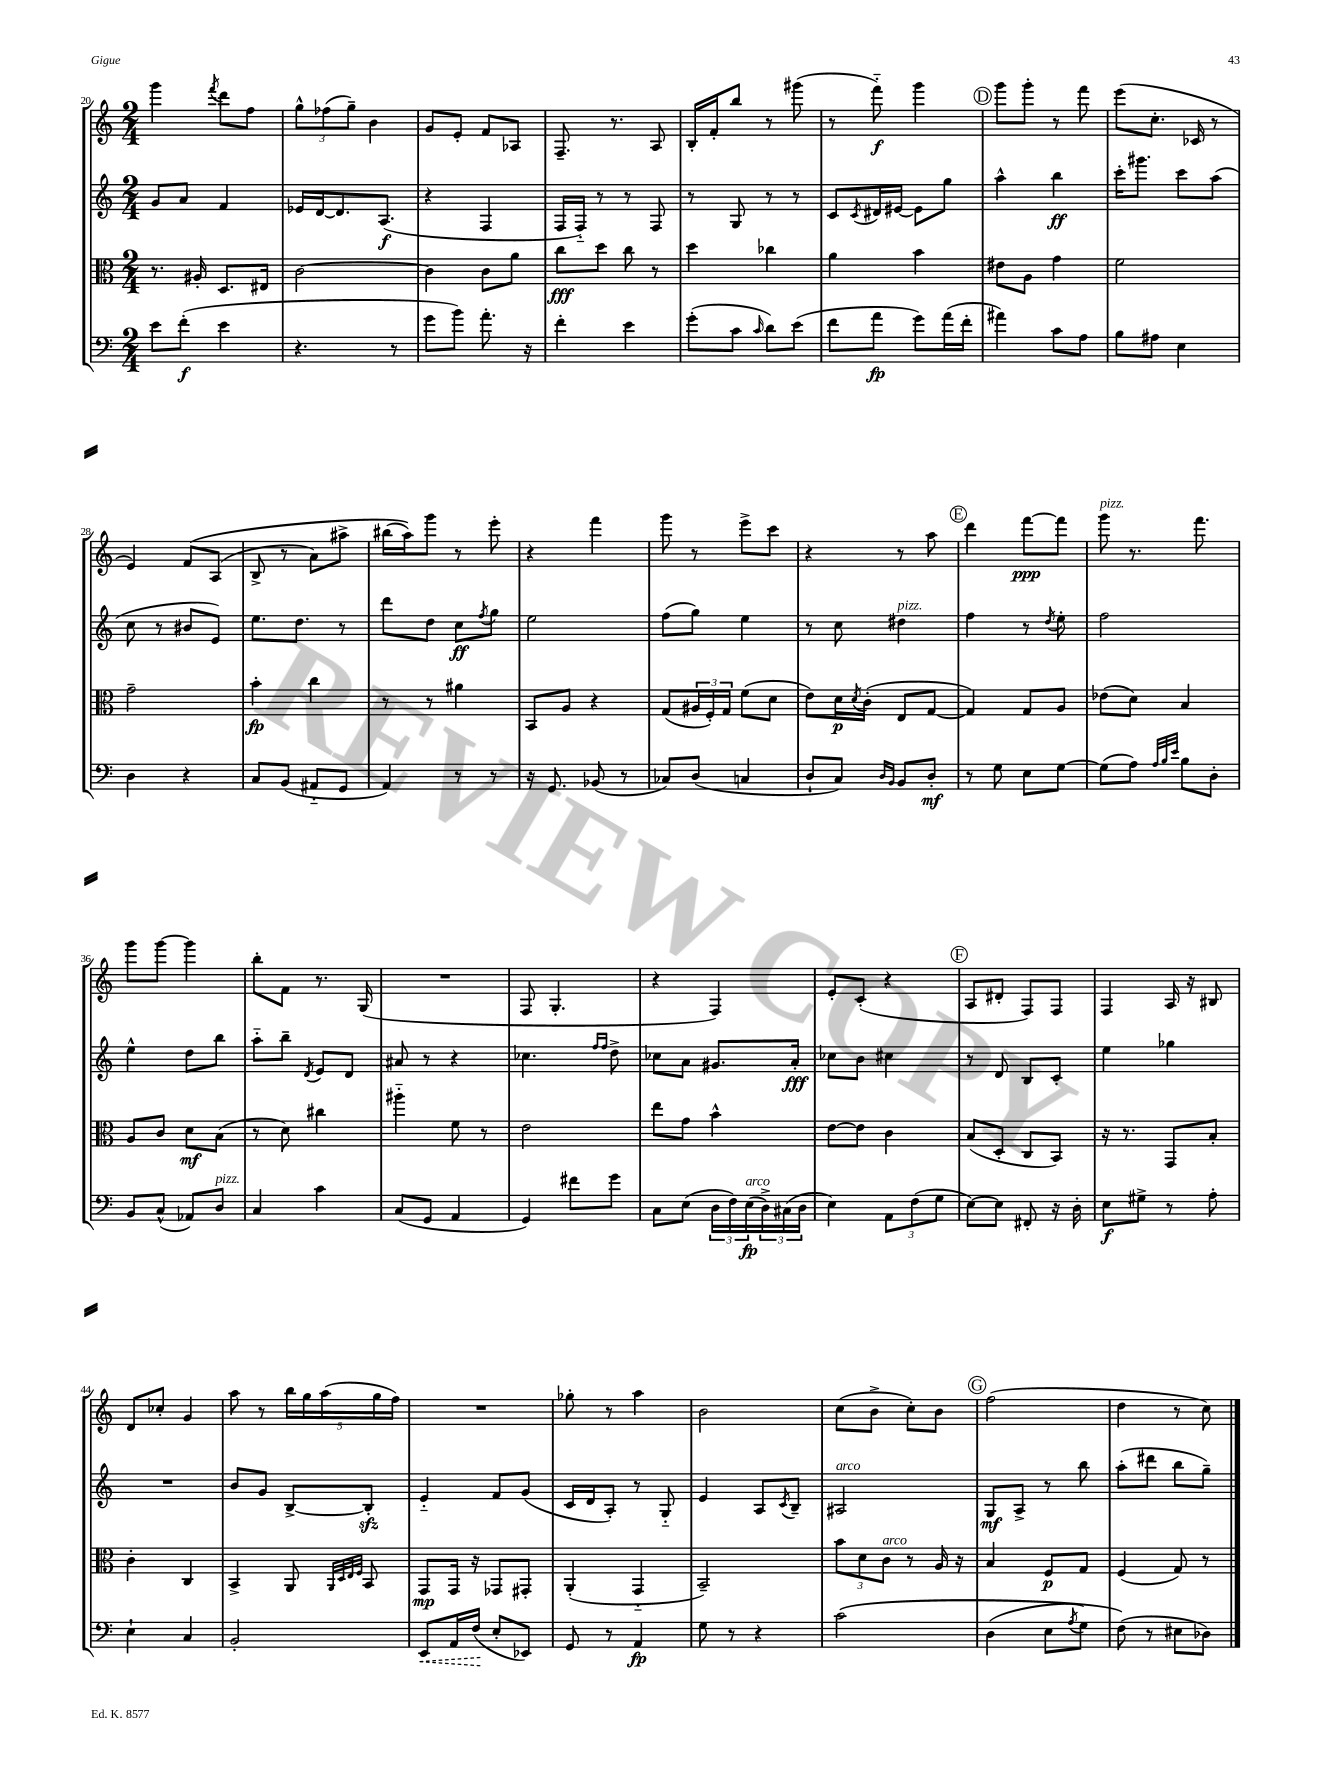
<<
\new StaffGroup <<
\new Staff = "s0" {
    \clef treble \key c \major \numericTimeSignature \time 2/4
    g'''4 \acciaccatura { f'''8 } d'''8 f''8 |
    \tuplet 3/2 { g''8-^ fes''8( g''8--) } b'4 |
    g'8 e'8-. f'8 aes8 |
    f8.-- r8. a8 |
    b16-. f'16-. b''8 r8 gis'''8( |
    r8 f'''8-_\f) g'''4 |
    \mark \markup { \circle "D" } g'''8 g'''8-. r8 f'''8 |
    e'''8( c''8.-. ces'16 r8 |
    e'4) f'8\( a8( |
    b8-> r8 a'8) ais''8-> |
    bis''16( a''16)\) g'''8 r8 e'''8-. |
    r4 f'''4 |
    g'''8 r8 e'''8-> c'''8 |
    r4 r8 a''8 |
    \mark \markup { \circle "E" } d'''4 f'''8~\ppp f'''8 |
    g'''8^\markup { \italic "pizz." } r8. f'''8. |
    g'''8 g'''8~ g'''4 |
    b''8-. f'8 r8. g16( |
    R2 |
    f8 g4.-. |
    r4 f4) |
    e'8-. c'8-.( r4 |
    \mark \markup { \circle "F" } a8 dis'8-. f8) f8 |
    f4 a16 r16 bis8 |
    d'8 ces''8-. g'4 |
    a''8 r8 \tuplet 5/4 { b''16 g''16 a''16( g''16 f''16) } |
    R2 |
    ges''8-. r8 a''4 |
    b'2 |
    c''8( b'8-> c''8-.) b'8 |
    \mark \markup { \circle "G" } f''2( |
    d''4 r8 c''8) \bar "|." |
}
\new Staff = "s1" {
    \clef treble \key c \major \numericTimeSignature \time 2/4
    g'8 a'8 f'4 |
    ees'16 d'16~ d'8. a8.\f( |
    r4 f4 |
    f16 f16-_) r8 r8 f8 |
    r8 g8 r8 r8 |
    c'8 \acciaccatura { c'8 } dis'16 eis'16~ eis'8 g''8 |
    \mark \markup { \circle "D" } a''4-^ b''4\ff |
    c'''16-. gis'''8. c'''8 a''8( |
    c''8 r8 bis'8 e'8) |
    e''8. d''8. r8 |
    d'''8 d''8 c''8\ff \acciaccatura { f''8 } g''8 |
    e''2 |
    f''8( g''8) e''4 |
    r8 c''8 dis''4^\markup { \italic "pizz." } |
    \mark \markup { \circle "E" } f''4 r8 \acciaccatura { d''8 } e''8-. |
    f''2 |
    e''4-^ d''8 b''8 |
    a''8-_ b''8-- \acciaccatura { d'8 } e'8 d'8 |
    ais'8 r8 r4 |
    ces''4. \grace { f''16 f''16 } d''8-> |
    ces''8 a'8 gis'8. a'16-.\fff |
    ces''8 b'8 cis''4 |
    \mark \markup { \circle "F" } r8 d'8 b8 c'8-. |
    e''4 ges''4 |
    R2 |
    b'8 g'8 b8~-> b8-.\sfz |
    e'4-_ f'8 g'8( |
    c'16 d'16 a8-.) r8 g8-_ |
    e'4 a8 \acciaccatura { c'8 } b8-- |
    ais2^\markup { \italic "arco" } |
    \mark \markup { \circle "G" } g8\mf a8-> r8 b''8 |
    a''8-.( dis'''8 b''8 g''8--) \bar "|." |
}
\new Staff = "s2" {
    \clef alto \key c \major \numericTimeSignature \time 2/4
    r8. ais16-. d8. eis16 |
    c'2~ |
    c'4 c'8 a'8 |
    c''8\fff d''8 c''8 r8 |
    d''4 ces''4 |
    a'4 b'4 |
    \mark \markup { \circle "D" } eis'8 a8 g'4 |
    f'2 |
    g'2-- |
    b'4-.\fp c''4 |
    r8 r8 ais'4 |
    b,8 a8 r4 |
    g8( \tuplet 3/2 { ais16 f16-.) g16 } f'8( d'8 |
    e'8) d'16\p \acciaccatura { d'8 } c'16-.( e8 g8~ |
    \mark \markup { \circle "E" } g4) g8 a8 |
    ees'8( d'8) b4 |
    a8 c'8 d'8\mf b8( |
    r8 d'8) cis''4 |
    ais''4-_ f'8 r8 |
    e'2 |
    e''8 g'8 b'4-^ |
    e'8~ e'8 c'4 |
    \mark \markup { \circle "F" } b8( d8-. c8 b,8) |
    r16 r8. g,8 b8-. |
    c'4-. c4 |
    b,4-> a,8 \grace { a,32 d32 e32 f32 } b,8 |
    g,8\mp g,16 r16 ges,8 gis,8-. |
    a,4-.( g,4-_ |
    b,2--) |
    \tuplet 3/2 { b'8 d'8 c'8^\markup { \italic "arco" } } r8 a16 r16 |
    \mark \markup { \circle "G" } b4 f8\p g8 |
    f4( g8) r8 \bar "|." |
}
\new Staff = "s3" {
    \clef bass \key c \major \numericTimeSignature \time 2/4
    e'8 f'8-.\f( e'4 |
    r4. r8 |
    g'8 b'8) a'8.-. r16 |
    f'4-. e'4 |
    g'8-.( c'8 \grace { c'16 } d'8) e'8( |
    f'8 a'8\fp g'8) a'16( f'16-. |
    \mark \markup { \circle "D" } ais'4) c'8 a8 |
    b8 ais8 e4 |
    d4 r4 |
    c8 b,8( ais,8-_ g,8 |
    a,4) r8 r8 |
    r16 g,8. bes,8( r8 |
    ces8) d8( c4 |
    d8-! c8) \grace { d16 b,16 } b,8 d8-.\mf |
    \mark \markup { \circle "E" } r8 g8 e8 g8~ |
    g8( a8) \grace { a32 b32 e'32 } b8 d8-. |
    b,8 c8-^( aes,8) d8^\markup { \italic "pizz." } |
    c4 c'4 |
    c8( g,8 a,4 |
    g,4) fis'8 g'8 |
    c8 e8( \tuplet 3/2 { d16 f16) e16\fp^\markup { \italic "arco" }( } \tuplet 3/2 { d16->) cis16( d16 } |
    e4) \tuplet 3/2 { a,8 f8( g8 } |
    \mark \markup { \circle "F" } e8~) e8 fis,8-. r16 d16-. |
    e8\f gis8-> r8 a8-. |
    e4-! c4 |
    b,2-. |
    \once \override Hairpin.style = #'dashed-line e,8\< a,16 f16\!( e8-. ees,8) |
    g,8 r8 a,4\fp |
    g8 r8 r4 |
    c'2\( |
    \mark \markup { \circle "G" } d4( e8 \acciaccatura { a8 } g8) |
    f8(\) r8 eis8 des8) \bar "|." |
}
>>
>>
\layout { \context { \Score currentBarNumber = #20 } }
